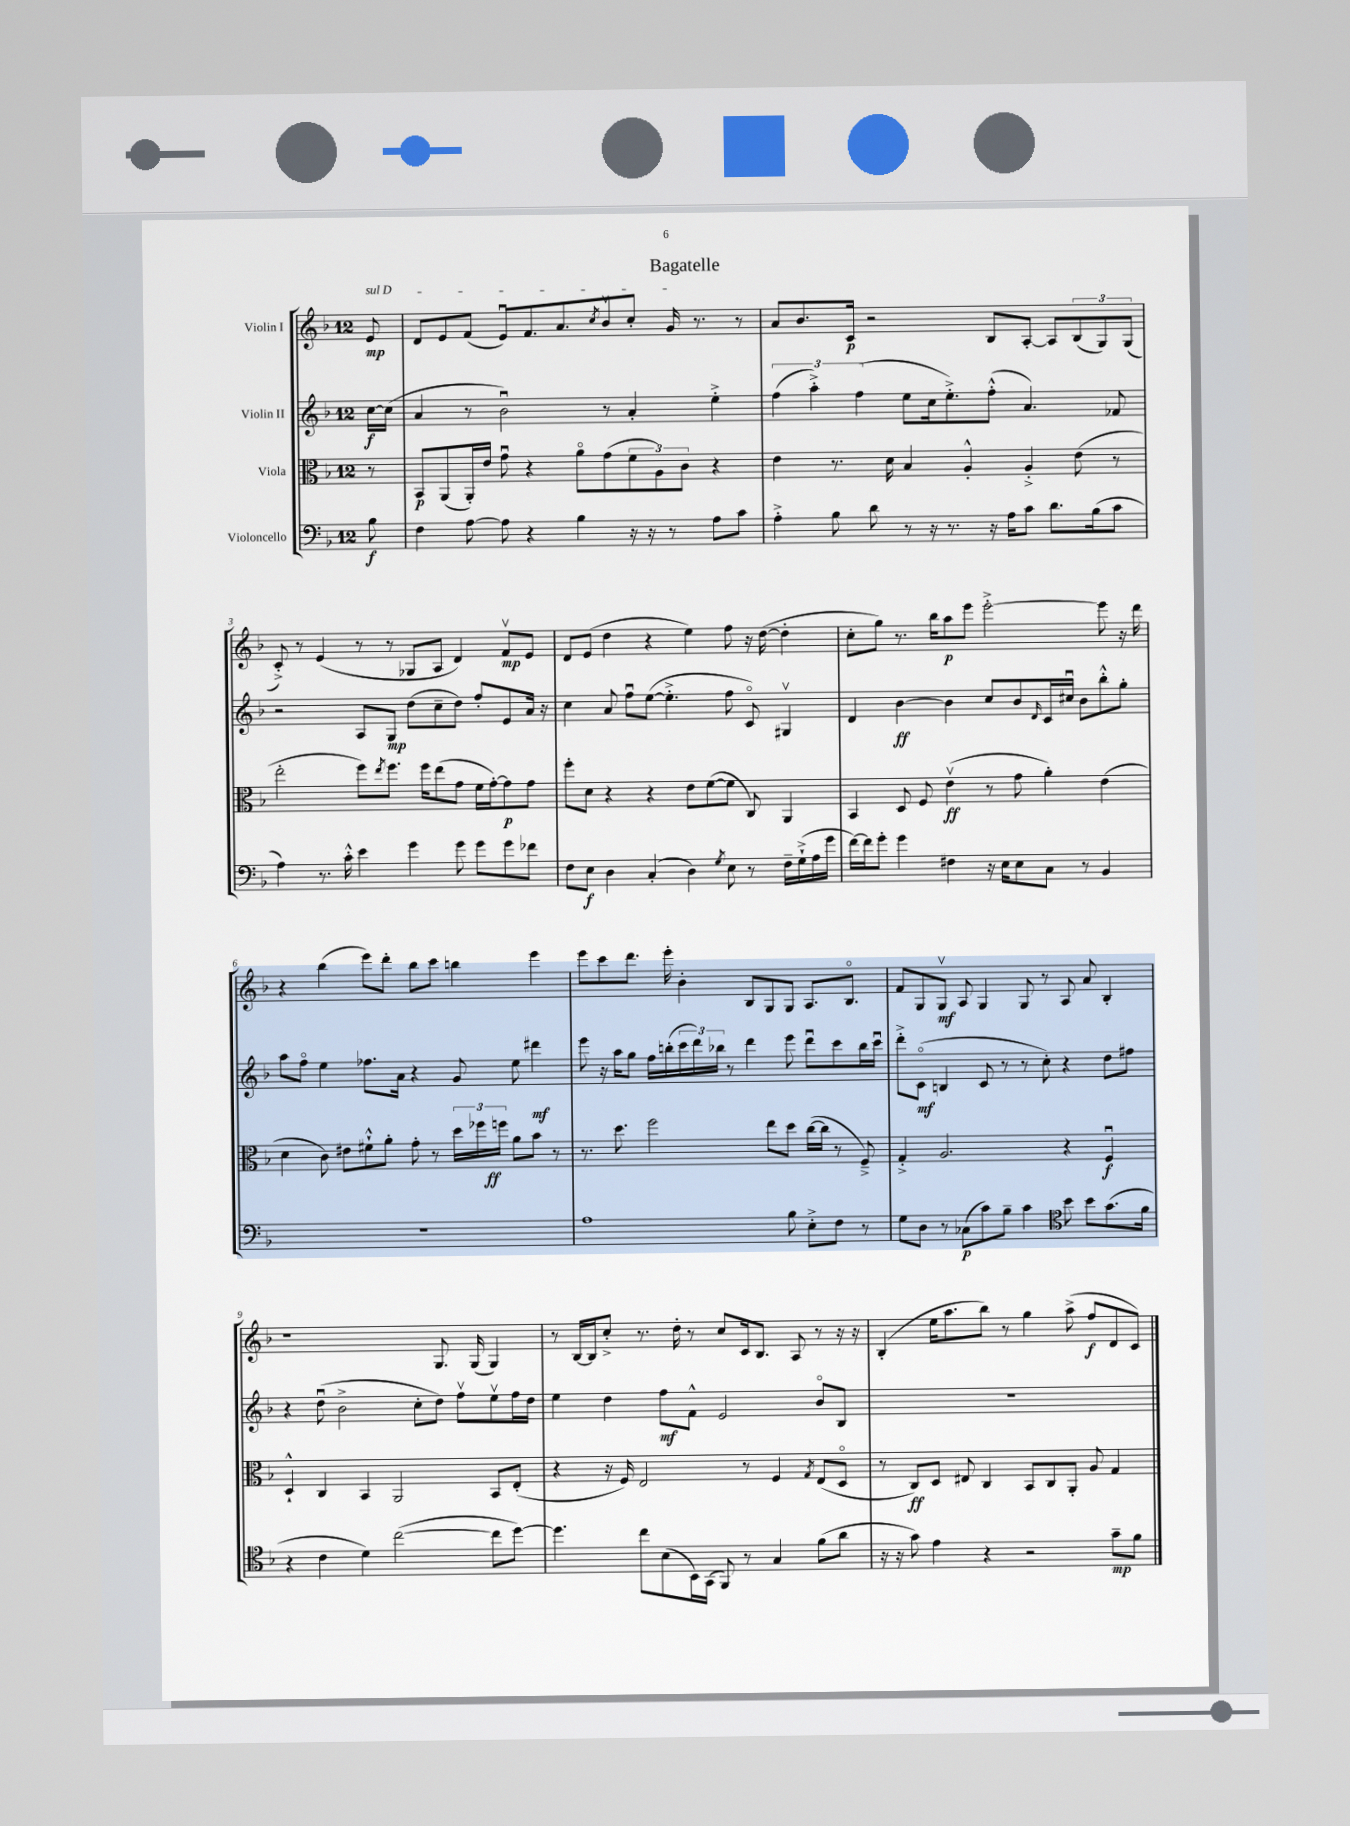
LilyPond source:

\header { title = "Bagatelle" }
<<
\new StaffGroup <<
\new Staff = "s0" \with { instrumentName = "Violin I" } {
    \clef treble \key f \major \once \override Staff.TimeSignature.style = #'single-digit \time 12/8 \partial 8
    \once \override TextSpanner.bound-details.left.text = \markup { \italic "sul D" } e'8\mp\startTextSpan |
    d'8 e'8 f'8( e'8\downbow) f'8. a'8. \acciaccatura { c''8 } bes'8\upbow c''8-. g'16\stopTextSpan r8. r8 |
    a'8 bes'8. c'16\p r2 bes8 a8~-. a8 \tuplet 3/2 { bes8( g8) g8( } |
    c'8-.->) r8 e'4( r8 r8 ges8 a8 d'4) f'8\upbow\mp e'8 |
    d'8 e'8( d''4 r4 e''4) f''8 r16 d''16~( d''4-. |
    c''8-. g''8) r8. bes''16 a''8\p e'''8 e'''2~-.-> e'''8 r16 d'''16 |
    r4 bes''4( e'''8) d'''8-. bes''8 c'''8 b''4 e'''4 |
    e'''8 c'''8 d'''8. e'''16-. bes'4-. bes8 g8 g8 a8. bes8.\flageolet |
    f'8 g8 g8\upbow\mf a8 g4 g8 r8 a8 a'8 bes4-. |
    r1 g8. g16( g4) |
    r8 bes16~ bes16 c''8-.-> r8. d''16-. r8 c''8 c'16 bes8. a8 r8 r16 r16 |
    bes4-.( e''16 a''8. bes''8) r8 g''4 a''8->( f''8\f d'8 c'8) \bar "|." |
}
\new Staff = "s1" \with { instrumentName = "Violin II" } {
    \clef treble \key f \major \once \override Staff.TimeSignature.style = #'single-digit \time 12/8 \partial 8
    c''16~\f c''16( |
    a'4 r8 bes'2\downbow) r8 a'4-. e''4-.-> |
    \tuplet 3/2 { f''4( a''4-.->) f''4( } e''8 c''16 e''8.-.->) f''8-.-^( a'4.) fes'8 |
    r2 a8 g8\mp d''8( c''8-- d''8) f''8-. e'8 a'16 r16 |
    c''4 a'8 f''8\downbow e''8~( e''4.-.-> f''8 c'8\flageolet) gis4\upbow |
    d'4 bes'4~\ff bes'4 c''8 bes'8 \grace { d'16 } c'16 cis''16\downbow bes'8 bes''8-.-^ g''8-. |
    a''8 f''8\flageolet e''4 fes''8. a'16 r4 g'8 e''8 dis'''4\mf |
    e'''8 r16 a''16 g''8 f''16 b''16-.( \tuplet 3/2 { c'''16 d'''16) bes''16 } r8 d'''4 e'''8 d'''8\downbow c'''8 bes''16 c'''16\downbow |
    d'''8-.-> c'8\flageolet\mf( b4 c'8 r8 r8 c''8-.) r4 d''8 fis''8 |
    r4 d''8\downbow( bes'2-> c''8-. d''8) f''8\upbow e''8\upbow f''16 d''16 |
    e''4 d''4 f''8\mf f'8-^ e'2 bes'8\flageolet bes8 |
    R1. \bar "|." |
}
\new Staff = "s2" \with { instrumentName = "Viola" } {
    \clef alto \key f \major \once \override Staff.TimeSignature.style = #'single-digit \time 12/8 \partial 8
    r8 |
    bes,8\p a,8( a,16-.) e'16 g'8\downbow r4 a'8\flageolet g'8( \tuplet 3/2 { f'8 a8) c'8 } r4 |
    e'4 r8. d'16 bes4 a4-.-^ a4-.-> e'8( r8 |
    e''2-. f''8) \acciaccatura { e''8 } f''8. f''16 e''8( g'8 f'16 g'16~-.) g'8\p g'8 |
    f''8-. d'8 r4 r4 e'8 f'8~( f'8 c8) a,4 |
    bes,4 d8 f8 e'4\upbow\ff( r8 g'8 a'4-.) e'4( |
    d'4 c'8) eis'8 fis'8-!-^ a'8-. g'8-. r8 \tuplet 3/2 { d''16 fes''16 f''16\ff } a'8 bes'8 r8 |
    r8. d''8. f''2 e''8 d''8 c''16~( c''16 r8 f8--->) |
    g4-.-> a2. r4 f4\downbow\f |
    d4-!-^ c4 bes,4 a,2 bes,8 e8-.( |
    r4 r16 f16) e2 r8 f4 \acciaccatura { g8 } e8( d8\flageolet |
    r8 c8\ff) d8 eis8 c4 bes,8 c8 a,8-. a8 g4 \bar "|." |
}
\new Staff = "s3" \with { instrumentName = "Violoncello" } {
    \clef bass \key f \major \once \override Staff.TimeSignature.style = #'single-digit \time 12/8 \partial 8
    bes8\f |
    f4 a8~ a8 r4 bes4 r16 r16 r8 a8 c'8 |
    a4-.-> bes8 d'8 r8 r16 r8. r16 a16 c'8 d'8. bes16( c'8 |
    a4) r8. c'16-.-^ e'4 g'4 g'8 g'8 g'8 fes'8 |
    f8 e8\f d4 c4-.( d4) \acciaccatura { g8 } e8 r8 f16-- g16-!->( a16 g'16 |
    f'16~) f'16 g'8-. g'4 fis4 r16 e16 e8 c8 r8 bes,4 |
    R1. |
    a1 bes8 e8-.-> f8 r8 |
    g8 d8 r8 ces8\p( c'8) bes8-- c'4 \clef tenor bes'8 bes'8 g'8.( f'16 |
    r4 c'4 d'4) c''2~( c''8 d''8~) |
    d''4. c''8 bes8( bes,16) g,16( f,8) r8 g4 f'8( a'8 |
    r16 r16 g'8) e'4 r4 r2 g'8--\mp f'8 \bar "|." |
}
>>
>>
